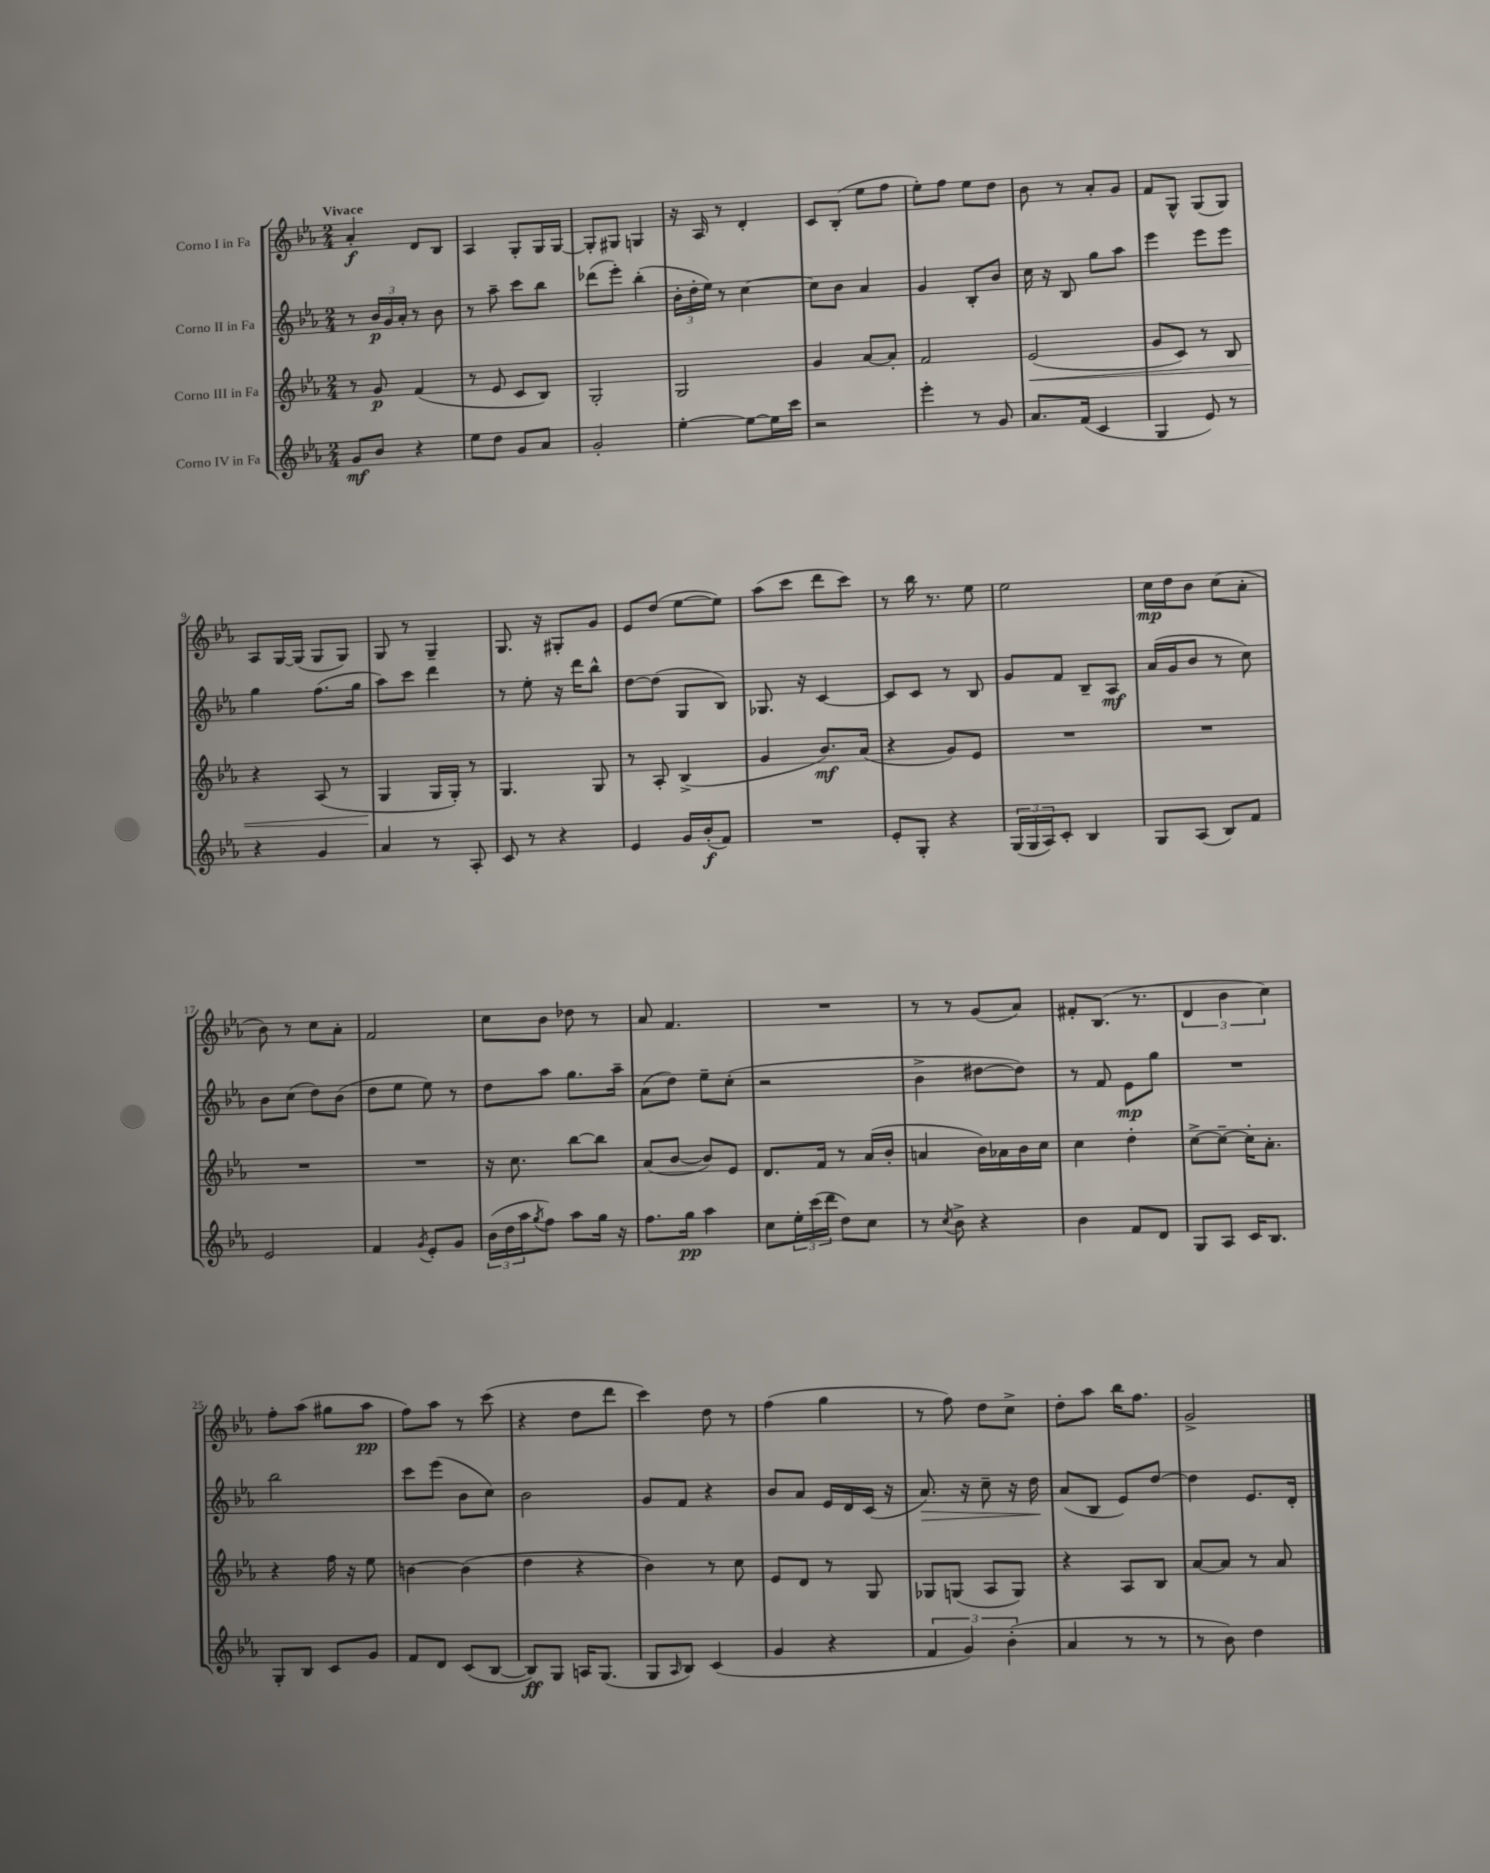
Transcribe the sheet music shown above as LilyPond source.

<<
\new StaffGroup <<
\new Staff = "s0" \with { instrumentName = "Corno I in Fa" } {
    \clef treble \key ees \major \numericTimeSignature \time 2/4 \tempo "Vivace"
    aes'4-.\f d'8 bes8 |
    aes4 g8-. g16 g16~ |
    g8-. gis8 g4 |
    r16 aes16 r8 d'4-. |
    c'8 bes8-.( ees''8 f''8 |
    ees''8-.) f''8 ees''8 d''8 |
    bes'8 r8 aes'8-. g'8 |
    f'8 g8-^ g8( g8) |
    aes8 g16~ g16( g8 g8) |
    g8 r8 g4-- |
    g8. r16 gis8-. g'8 |
    ees'8 d''8( ees''8~ ees''8) |
    aes''8( c'''8 d'''8 c'''8) |
    r8 bes''16 r8. ees''8 |
    ees''2 |
    c''16\mp d''16 bes'8 c''8( aes'8-. |
    bes'8) r8 c''8 aes'8-. |
    f'2 |
    c''8 bes'8 des''8 r8 |
    aes'8 f'4. |
    R2 |
    r8 r8 g'8( aes'8) |
    fis'8-. bes8.( r8. |
    \tuplet 3/2 { d'4 bes'4 c''4) } |
    f''8-. aes''8( gis''8 aes''8\pp |
    f''8) aes''8 r8 c'''8( |
    r4 d''8 d'''8 |
    c'''4) d''8 r8 |
    f''4( g''4 |
    r8 f''8) d''8 c''8-> |
    d''8-. aes''8 bes''16 f''8. |
    g'2-> \bar "|." |
}
\new Staff = "s1" \with { instrumentName = "Corno II in Fa" } {
    \clef treble \key ees \major \numericTimeSignature \time 2/4
    r8 \tuplet 3/2 { bes'16\p g'16 aes'16-. } r8 bes'8 |
    r8 aes''8-- c'''8 bes''8 |
    des'''8( ees'''8-.) bes''4-.( |
    \tuplet 3/2 { bes'16-. d''16-. ees''16) } r8 c''4~ |
    c''8 bes'8 aes'4 |
    g'4 bes8-. bes'8 |
    c''16 r16 bes8 g''8 aes''8 |
    ees'''4 ees'''8 ees'''8 |
    g''4 f''8.( g''16 |
    aes''8) c'''8 d'''4 |
    r8 ees''8-. r16 d'''16 bes''8-^ |
    d''8~ d''8( g8 bes8) |
    ges8. r16 c'4~ |
    c'8 c'8 r8 bes8 |
    g'8 f'8 bes8-- aes8\mf |
    aes'16( g'16 bes'8 r8 c''8) |
    bes'8 c''8( d''8) bes'8( |
    d''8 ees''8 ees''8) r8 |
    d''8 aes''8 g''8. aes''16-- |
    aes'8( d''8) ees''8-- c''8-.( |
    r2 |
    bes'4-> dis''8~ dis''8) |
    r8 f'8 ees'8\mp g''8 |
    R2 |
    bes''2 |
    c'''8 ees'''8( bes'8 c''8) |
    bes'2 |
    g'8 f'8 r4 |
    bes'8 aes'8 ees'16 d'16 c'16( r16 |
    aes'8.\>) r16 c''8-- r16 d''16\! |
    aes'8( bes8 ees'8) d''8~ |
    d''4 ees'8. d'16-. \bar "|." |
}
\new Staff = "s2" \with { instrumentName = "Corno III in Fa" } {
    \clef treble \key ees \major \numericTimeSignature \time 2/4
    r8 g'8\p f'4( |
    r8 ees'8 c'8 bes8) |
    g2-. |
    g2 |
    g'4 aes'8~ aes'8-. |
    f'2 |
    ees'2\<( |
    g'8 c'8) r8 bes8 |
    r4 aes8( r8 |
    g4\! g16 g16-.) r8 |
    g4. g8 |
    r8 aes8-. bes4->( |
    g'4 bes'8.\mf) aes'16( |
    r4 g'8) ees'8 |
    R2 |
    R2 |
    R2 |
    R2 |
    r16 c''8. bes''8~ bes''8 |
    aes'8( bes'8~ bes'8) ees'8 |
    d'8. f'16 r8 aes'16( bes'16-. |
    a'4 bes'16) aes'16 bes'16 c''16 |
    c''4 d''4-. |
    c''8~-> c''8~-- c''16-. aes'8.-. |
    r4 f''16 r16 ees''8 |
    b'4~ b'4( |
    d''4 r4 |
    bes'4) r8 c''8 |
    ees'8 d'8 r8 g8 |
    ges8 g8( aes8 g8) |
    r4 aes8 bes8 |
    aes'8~ aes'8 r8 aes'8 \bar "|." |
}
\new Staff = "s3" \with { instrumentName = "Corno IV in Fa" } {
    \clef treble \key ees \major \numericTimeSignature \time 2/4
    g'8\mf bes'8 r4 |
    ees''8 d''8 g'8 aes'8 |
    g'2-. |
    ees''4~-. ees''8~ ees''16 c'''16 |
    r2 |
    ees'''4-. r8 g'8 |
    aes'8. f'16( c'4 |
    g4 ees'8) r8 |
    r4 g'4 |
    aes'4 r8 aes8-. |
    c'8 r8 r4 |
    ees'4 g'16 bes'16-.\f( f'8) |
    R2 |
    ees'8-. g8-. r4 |
    \tuplet 3/2 { g16( g16 aes16) } c'8-. bes4 |
    g8 aes8( bes8) f'8 |
    ees'2 |
    f'4 \acciaccatura { g'8 } ees'8-. g'8 |
    \tuplet 3/2 { bes'16( d''16 aes''16 } \acciaccatura { g''8 } f''8) aes''8 g''16 r16 |
    f''8. g''16\pp aes''4 |
    c''8 \tuplet 3/2 { ees''16-. c'''16( d'''16 } d''8) c''8 |
    r8 \acciaccatura { c''8 } bes'8-> r4 |
    bes'4 f'8 d'8 |
    g8 aes8 c'16 bes8. |
    g8-. bes8 c'8 g'8 |
    f'8 d'8 c'8( bes8~ |
    bes8\ff) g8 a16 g8.( |
    g8 \grace { aes16 } bes8) c'4( |
    g'4 r4 |
    \tuplet 3/2 { f'4 g'4) bes'4-.( } |
    aes'4 r8 r8 |
    r8 bes'8) d''4 \bar "|." |
}
>>
>>
